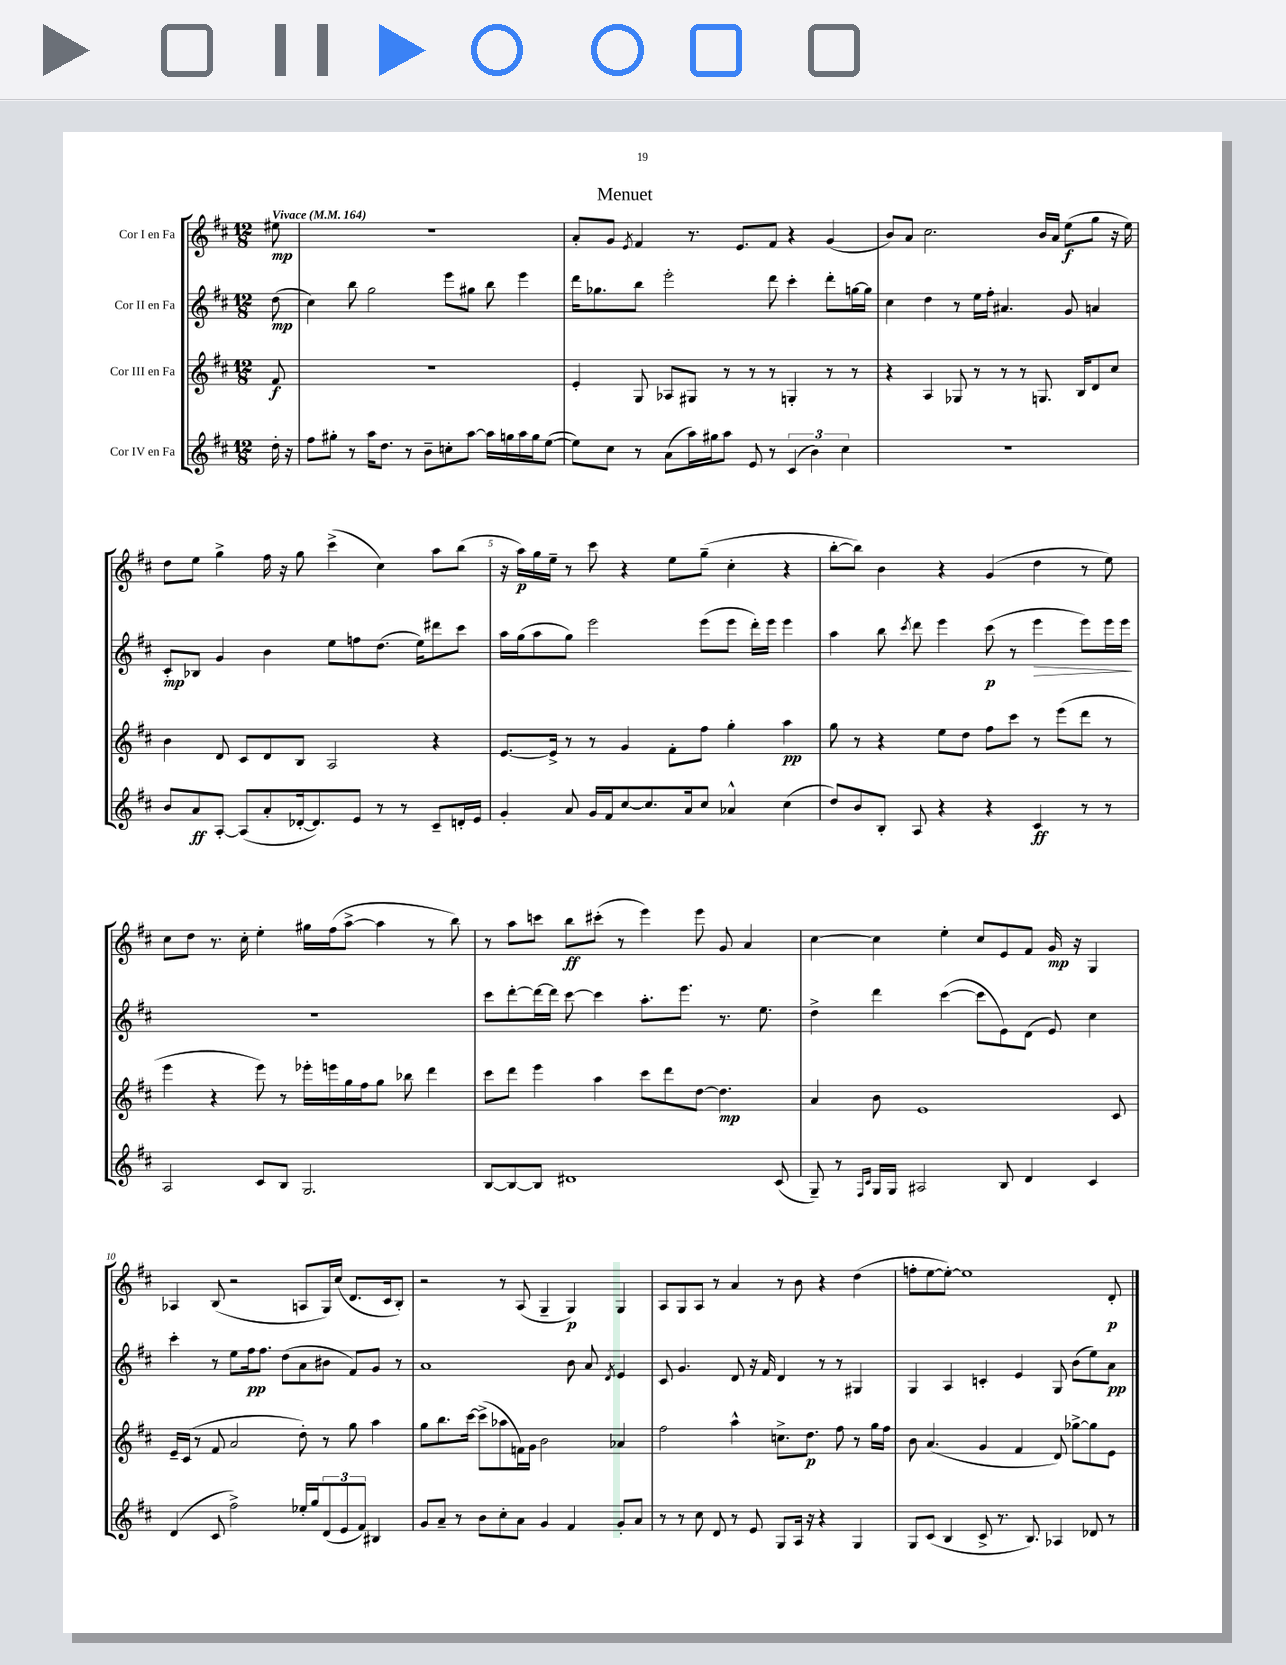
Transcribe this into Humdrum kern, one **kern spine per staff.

**kern	**dynam	**kern	**dynam	**kern	**dynam	**kern	**dynam
*part4	*part4	*part3	*part3	*part2	*part2	*part1	*part1
*staff4	*staff4	*staff3	*staff3	*staff2	*staff2	*staff1	*staff1
*I"Cor IV en Fa	*	*I"Cor III en Fa	*	*I"Cor II en Fa	*	*I"Cor I en Fa	*
*clefG2	*	*clefG2	*	*clefG2	*	*clefG2	*
*k[f#c#]	*	*k[f#c#]	*	*k[f#c#]	*	*k[f#c#]	*
*M12/8	*	*M12/8	*	*M12/8	*	*M12/8	*
*MM164	*	*MM164	*	*MM164	*	*MM164	*
=	=	=	=	=	=	=	=
!	!	!	!	!	!	!LO:TX:a:B:t=Vivace	!
16dd'\	.	8f#/	f	(8dd\	mp	8ee#X\	mp
16r	.	.	.	.	.	.	.
=1	=1	=1	=1	=1	=1	=1	=1
8ff#\L	.	1.r	.	4cc#\)	.	1.r	.
8gg#X'\J	.	.	.	.	.	.	.
8r	.	.	.	8bb\	.	.	.
16aa\KL	.	.	.	2gg\	.	.	.
8.dd\J	.	.	.	.	.	.	.
8r	.	.	.	.	.	.	.
8b~\L	.	.	.	.	.	.	.
8ccn'\	.	.	.	8eee\L	.	.	.
[8aa\J	.	.	.	8gg#X\J	.	.	.
16aa\LL]	.	.	.	8bb\	.	.	.
16ggn\	.	.	.	.	.	.	.
16aa\	.	.	.	4eee\	.	.	.
16gg\J	.	.	.	.	.	.	.
([8ee\J	.	.	.	.	.	.	.
=2	=2	=2	=2	=2	=2	=2	=2
8ee\L])	.	4e'/	.	16ddd\KL	.	8a'/L	.
.	.	.	.	8.gg-X\	.	.	.
8cc#\J	.	.	.	.	.	8g/J	.
.	.	.	.	.	.	8qe/	.
8r	.	8G/	.	8bb\J	.	4f#/	.
(8a\L	.	8A-X/L	.	2eee'\	.	.	.
16aa\L)	.	8G#X/J	.	.	.	8.r	.
16gg#X\J	.	.	.	.	.	.	.
8aa\J	.	8r	.	.	.	.	.
.	.	.	.	.	.	8.e/L	.
8e/	.	8r	.	.	.	.	.
8r	.	8r	.	8ddd\	.	8f#/J	.
(6c#/	.	4Gn'/	.	4ccc#'\	.	4r	.
6b\)	.	.	.	.	.	.	.
.	.	8r	.	8ddd'\L	.	(4g/	.
6cc#\	.	.	.	.	.	.	.
.	.	8r	.	[16ggn\L	.	.	.
.	.	.	.	16gg\JJ]	.	.	.
=3	=3	=3	=3	=3	=3	=3	=3
1.r	.	4r	.	4cc#\	.	8b/L)	.
.	.	.	.	.	.	8a/J	.
.	.	4A/	.	4dd\	.	2.cc#\	.
.	.	8G-X/	.	8r	.	.	.
.	.	8r	.	16ee\LL	.	.	.
.	.	.	.	16ff#'\JJ	.	.	.
.	.	8r	.	4.a#X/	.	.	.
.	.	8r	.	.	.	.	.
.	.	8.Gn/	.	.	.	16b/LL	.
.	.	.	.	.	.	16a/JJ	.
.	.	.	.	8g/	.	(8ee\L	f
.	.	16B/KL	.	.	.	.	.
.	.	8d/	.	4an/	.	8gg\J	.
.	.	8cc#/J	.	.	.	16r	.
.	.	.	.	.	.	16ee\)	.
!!LO:LB:g=z
=4	=4	=4	=4	=4	=4	=4	=4
8b/L	.	4b\	.	8c#'/L	mp	8dd\L	.
8a/	ff	.	.	8B-X/J	.	8ee\J	.
[8A'/J	.	8d/	.	4g/	.	4gg^\	.
(8A/L]	.	8c#/L	.	.	.	.	.
8a'/	.	8d/	.	4b\	.	16ff#\	.
.	.	.	.	.	.	16r	.
[16d-X'/k	.	8B/J	.	.	.	8gg\	.
8.d-/])	.	.	.	.	.	.	.
.	.	2A/	.	8ee\L	.	(4ccc#^\	.
8e/J	.	.	.	8ffn\	.	.	.
8r	.	.	.	(8.dd\J	.	4cc#\)	.
8r	.	.	.	.	.	.	.
.	.	.	.	16ee\KL)	.	.	.
8c#~/L	.	4r	.	8ddd#X\	.	8aa\L	.
16dn'/L	.	.	.	8ccc#\J	.	(8bb\J	.
16e/JJ	.	.	.	.	.	.	.
=5	=5	=5	=5	=5	=5	=5	=5
4g'/	.	[8.e/L	.	16aa\LL	.	16r	.
.	.	.	.	(16gg\J	.	16aa\LL)	p
.	.	.	.	8aa\	.	16gg\	.
.	.	16e^/Jk]	.	.	.	16ee~\JJ	.
8a/	.	8r	.	8gg\J)	.	8r	.
16g/LL	.	8r	.	2eee\	.	8ccc#\	.
16f#/J	.	.	.	.	.	.	.
[8cc#/	.	4g/	.	.	.	4r	.
8.cc#/]	.	.	.	.	.	.	.
.	.	8f#'\L	.	.	.	8ee\L	.
16a/k	.	.	.	.	.	.	.
8cc#/J	.	8ff#\J	.	(8eee\L	.	(8gg~\J	.
4a-X^^/	.	4gg'\	.	8eee\J	.	4cc#'\	.
.	.	.	.	16ddd'\LL)	.	.	.
.	.	.	.	16eee\JJ	.	.	.
(4cc#\	.	4aa\	pp	4eee\	.	4r	.
=6	=6	=6	=6	=6	=6	=6	=6
8dd/L)	.	8gg\	.	4aa\	.	[8bb'\L	.
8b/	.	8r	.	.	.	8bb\J])	.
8B'/J	.	4r	.	8bb\	.	4b\	.
.	.	.	.	8qccc#/	.	.	.
8A/	.	.	.	8ddd\	.	.	.
4r	.	8ee\L	.	4eee\	.	4r	.
.	.	8dd\J	.	.	.	.	.
4r	.	8ff#\L	.	(8ccc#\	p	(4g/	.
.	.	8ccc#\J	.	8r	.	.	.
!	!	!	!	!	!LO:HP:b	!	!
4c#/	ff	8r	.	4eee\	>	4dd\	.
.	.	(8eee\L	.	.	.	.	.
8r	.	8ddd\J	.	8eee\L)	.	8r	.
8r	.	8r	.	16eee\L	.	8ee\)	.
.	.	.	.	16eee\JJ	.	.	.
.	.	.	.	.	]	.	.
!!LO:LB:g=z
=7	=7	=7	=7	=7	=7	=7	=7
2A/	.	4eee\	.	1.r	.	8cc#\L	.
.	.	.	.	.	.	8dd\J	.
.	.	4r	.	.	.	8.r	.
.	.	.	.	.	.	16cc#'\	.
8c#/L	.	8eee\)	.	.	.	4ee'\	.
8B/J	.	8r	.	.	.	.	.
2.G/	.	16eee-X'\LL	.	.	.	16gg#X\LL	.
.	.	16eeen\	.	.	.	(16ff#\J	.
.	.	16gg\	.	.	.	[8aa^\J	.
.	.	16ff#\J	.	.	.	.	.
.	.	8gg\J	.	.	.	4aa\]	.
.	.	8bb-X\	.	.	.	.	.
.	.	4ddd\	.	.	.	8r	.
.	.	.	.	.	.	8bb\)	.
=8	=8	=8	=8	=8	=8	=8	=8
[8B/L	.	8ccc#\L	.	8ccc#\L	.	8r	.
8B/_	.	8ddd\J	.	[8ddd'\	.	8aa\L	.
8B/J]	.	4eee\	.	16ddd\L_	.	8cccn\J	.
.	.	.	.	16ddd\JJ]	.	.	.
1d#X	.	.	.	[8ccc#\	.	8bb\L	ff
.	.	4aa\	.	4ccc#\]	.	(8ccc#X'\J	.
.	.	.	.	.	.	8r	.
.	.	8ccc#\L	.	8.aa'\L	.	4eee\)	.
.	.	8ddd\	.	.	.	.	.
.	.	.	.	8.eee\J	.	.	.
.	.	[8dd\J	.	.	.	8eee\	.
.	.	4.dd\]	mp	8.r	.	8g/	.
.	.	.	.	.	.	4a/	.
.	.	.	.	8.ee\	.	.	.
(8c#/	.	.	.	.	.	.	.
=9	=9	=9	=9	=9	=9	=9	=9
8G~/)	.	4a/	.	4dd^\	.	[4cc#\	.
8r	.	.	.	.	.	.	.
16qqF#/LL	.	.	.	.	.	.	.
16qqc#/JJ	.	.	.	.	.	.	.
16G/LL	.	8b\	.	4ddd\	.	4cc#\]	.
16G/JJ	.	.	.	.	.	.	.
2A#X/	.	1e	.	.	.	.	.
.	.	.	.	([4ccc#\	.	4ee'\	.
.	.	.	.	8ccc#\L]	.	8cc#/L	.
8B/	.	.	.	8e\)	.	8e/	.
4d/	.	.	.	(8d\J	.	8f#/J	.
.	.	.	.	8e/)	.	16g/	mp
.	.	.	.	.	.	16r	.
4c#/	.	.	.	4cc#\	.	4G/	.
.	.	8c#/	.	.	.	.	.
!!LO:LB:g=z
=10	=10	=10	=10	=10	=10	=10	=10
(4d/	.	16e~/LL	.	4ccc#'\	.	4A-X/	.
.	.	(16c#/JJ	.	.	.	.	.
.	.	8r	.	.	.	.	.
8c#/	.	8f#/	.	8r	.	(8B/	.
2ff#^\)	.	2a/	.	8ee\L	.	2r	.
.	.	.	.	16ff#\k	pp	.	.
.	.	.	.	8.ff#\J	.	.	.
.	.	.	.	(8dd\L	.	.	.
16ee-X'/LL	.	8dd'\)	.	8a\	.	8An/L	.
16gg/J	.	.	.	.	.	.	.
(12d/	.	8r	.	8b#X\J	.	16G/L)	.
.	.	.	.	.	.	(16cc#/JJ	.
12e/	.	.	.	.	.	.	.
.	.	8gg\	.	8f#/L)	.	8.d/L	.
12f#/J)	.	.	.	.	.	.	.
4B#X/	.	4aa\	.	8g/J	.	.	.
.	.	.	.	.	.	16c#/k	.
.	.	.	.	8r	.	8B'/J)	.
=11	=11	=11	=11	=11	=11	=11	=11
8g/L	.	8gg\L	.	1a	.	2r	.
8a~/J	.	8.bb\	.	.	.	.	.
8r	.	.	.	.	.	.	.
.	.	[16ccc#\Jk	.	.	.	.	.
8b\L	.	(8ccc#^\L]	.	.	.	.	.
8cc#'\	.	8aa-X\	.	.	.	8r	.
8a\J	.	16fn\L)	.	.	.	(8A/	.
.	.	16g\JJ	.	.	.	.	.
4g/	.	2b\	.	.	.	4G~/	.
4f#/	.	.	.	8b\	.	4G/)	p
.	.	.	.	8a/	.	.	.
.	.	.	.	8qd/	.	.	.
8g'/L	.	4a-X/	.	4e/	.	4G/	.
8a/J	.	.	.	.	.	.	.
=12	=12	=12	=12	=12	=12	=12	=12
8r	.	2ff#\	.	8c#/	.	8A/L	.
8r	.	.	.	4.g/	.	8G/	.
8cc#\	.	.	.	.	.	8A/J	.
8d/	.	.	.	.	.	8r	.
8r	.	4aa^^\	.	8d/	.	4a/	.
8e/	.	.	.	16r	.	.	.
.	.	.	.	16f#/	.	.	.
8G/L	.	8.ccn^\L	.	4d/	.	8r	.
16A/Jk	.	.	.	.	.	8b\	.
16r	.	8.dd\J	p	.	.	.	.
4r	.	.	.	8r	.	4r	.
.	.	8ff#\	.	8r	.	.	.
4G/	.	8r	.	4G#X/	.	(4dd\	.
.	.	16gg\LL	.	.	.	.	.
.	.	16ff#\JJ	.	.	.	.	.
=13	=13	=13	=13	=13	=13	=13	=13
8G/L	.	8b\	.	4G/	.	8ffn'\L	.
(8c#/J	.	(4.a/	.	.	.	[8ee\	.
4B/	.	.	.	4A/	.	8ee'\J_)	.
.	.	.	.	.	.	1ee]	.
8c#^/	.	4g/	.	4cn'/	.	.	.
8.r	.	.	.	.	.	.	.
.	.	4f#/	.	4e/	.	.	.
8.B/)	.	.	.	.	.	.	.
4A-X/	.	8d/)	.	8G/	.	.	.
.	.	[8gg-X^\L	.	(8b\L	.	.	.
8d-X/	.	8gg-\]	.	8ee\)	.	.	.
8r	.	8e\J	.	8a\J	pp	8d'/	p
==	==	==	==	==	==	==	==
*-	*-	*-	*-	*-	*-	*-	*-
